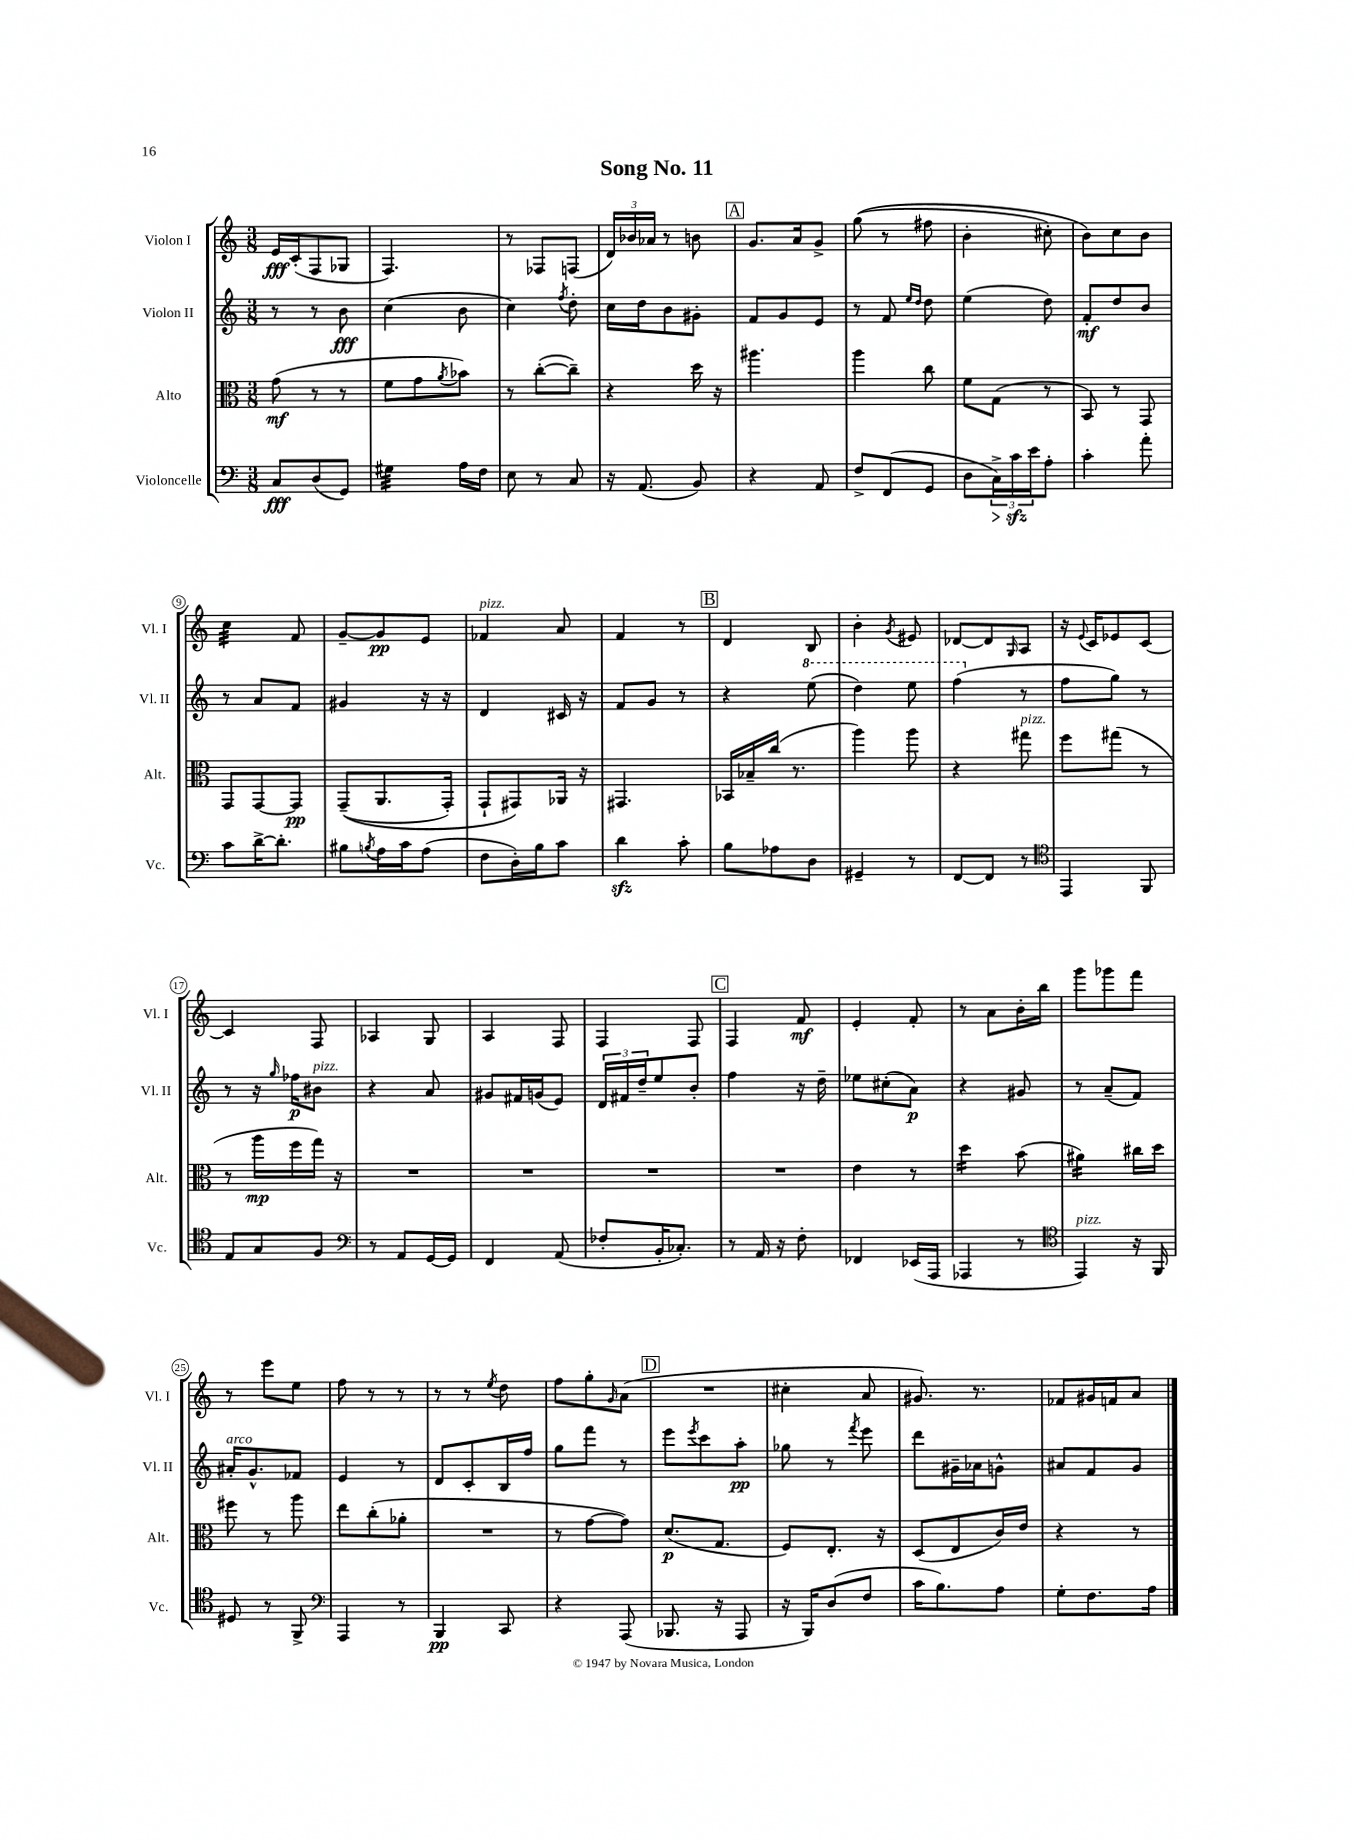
\header { title = "Song No. 11" }
<<
\new StaffGroup <<
\new Staff = "s0" \with { instrumentName = "Violon I" shortInstrumentName = "Vl. I" } {
    \clef treble \key c \major \numericTimeSignature \time 3/8
    e'16\fff c'16-.( f8 ges8 |
    f4.) |
    r8 fes8 f8( |
    \tuplet 3/2 { d'16) bes'16 aes'16 } r8 b'8 |
    \mark \markup { \box "A" } g'8. a'16 g'8-> |
    g''8(\( r8 fis''8 |
    b'4-. cis''8-.) |
    b'8\) c''8 b'8 |
    c''4:32 f'8 |
    g'8~-- g'8\pp e'8 |
    fes'4^\markup { \italic "pizz." } a'8 |
    f'4 r8 |
    \mark \markup { \box "B" } d'4 b8 |
    b'4-. \acciaccatura { g'8 } eis'8 |
    des'8~ des'8 \grace { g16 } a8 |
    r16 \appoggiatura { e'8 } c'16 ees'8 c'8~ |
    c'4 f8 |
    aes4 g8 |
    a4 f8 |
    f4 f8 |
    \mark \markup { \box "C" } f4 f'8\mf |
    e'4-. f'8-. |
    r8 a'8 b'16-. b''16 |
    g'''8 ges'''8 f'''8 |
    r8 e'''8 e''8 |
    f''8 r8 r8 |
    r8 r8 \acciaccatura { e''8 } d''8 |
    f''8 g''8-. \grace { g'16 } a'8( |
    \mark \markup { \box "D" } R4. |
    cis''4-. a'8 |
    gis'8.) r8. |
    fes'8 gis'16 f'16 a'8 \bar "|." |
}
\new Staff = "s1" \with { instrumentName = "Violon II" shortInstrumentName = "Vl. II" } {
    \clef treble \key c \major \numericTimeSignature \time 3/8
    r8 r8 b'8\fff |
    c''4( b'8 |
    c''4) \acciaccatura { f''8 } d''8-. |
    c''16 d''16 b'8 gis'8-. |
    \mark \markup { \box "A" } f'8 g'8 e'8 |
    r8 f'8 \grace { e''16 d''16 } d''8 |
    e''4( d''8) |
    f'8-.\mf d''8 b'8 |
    r8 a'8 f'8 |
    gis'4 r16 r16 |
    d'4 cis'16 r16 |
    f'8 g'8 r8 |
    \mark \markup { \box "B" } r4 \ottava #1 e'''8( |
    d'''4) e'''8 |
    f'''4( \ottava #0 r8 |
    f''8 g''8) r8 |
    r8 r16 \grace { g''16 } fes''16\p bis'8^\markup { \italic "pizz." } |
    r4 a'8 |
    gis'8 fis'16 g'16( e'8) |
    \tuplet 3/2 { d'16 fis'16 d''16-- } e''8 b'8-. |
    \mark \markup { \box "C" } f''4 r16 d''16-- |
    ees''8 cis''8-.( a'8\p) |
    r4 gis'8 |
    r8 a'8--( f'8) |
    ais'16-.^\markup { \italic "arco" } g'8.-^ fes'8 |
    e'4 r8 |
    d'8 c'8-. b16 f''16 |
    g''8 f'''8 r8 |
    \mark \markup { \box "D" } e'''8 \acciaccatura { e'''8 } c'''8 a''8-.\pp |
    ges''8 r8 \acciaccatura { f'''8 } e'''8 |
    d'''8 gis'16-- aes'16 g'8-^ |
    ais'8 f'8 g'8 \bar "|." |
}
\new Staff = "s2" \with { instrumentName = "Alto" shortInstrumentName = "Alt." } {
    \clef alto \key c \major \numericTimeSignature \time 3/8
    g'8\mf( r8 r8 |
    f'8 g'8 \acciaccatura { a'8 } bes'8) |
    r8 c''8~-.( c''8--) |
    r4 d''16 r16 |
    \mark \markup { \box "A" } ais''4. |
    a''4 c''8 |
    f'8 g8( r8 |
    b,8) r8 g,8 |
    g,8 g,8~ g,8\pp |
    g,8--(\( a,8. g,16-.) |
    g,8-! gis,8\) aes,16 r16 |
    gis,4. |
    \mark \markup { \box "B" } bes,16 bes16-- c''16( r8. |
    a''4) a''8 |
    r4 gis''8^\markup { \italic "pizz." } |
    f''8 gis''8( r8 |
    r8 a''16\mp f''16 g''16) r16 |
    R4. |
    R4. |
    R4. |
    \mark \markup { \box "C" } R4. |
    e'4 r8 |
    d''4:16 b'8( |
    ais'4:16) cis''16 d''16 |
    fis''8 r8 a''8 |
    e''8 c''8-.( aes'8-. |
    R4. |
    r8 g'8~ g'8) |
    \mark \markup { \box "D" } d'8.\p( g8. |
    f8) e8.-. r16 |
    d8( e8 c'16) e'16 |
    r4 r8 \bar "|." |
}
\new Staff = "s3" \with { instrumentName = "Violoncelle" shortInstrumentName = "Vc." } {
    \clef bass \key c \major \numericTimeSignature \time 3/8
    c8\fff d8( g,8) |
    gis4:32 a16 f16 |
    e8 r8 c8 |
    r16 a,8.( b,8) |
    \mark \markup { \box "A" } r4 a,8 |
    f8-> f,8( g,8 |
    d8 \tuplet 3/2 { c16->\>) c'16\sfz\! e'16 } a8-. |
    c'4-. a'8-. |
    c'8 d'16~-> d'8.-. |
    bis8 \acciaccatura { b8 } a16 c'16 a8( |
    f8 d16-.) b16 c'8 |
    d'4\sfz c'8-. |
    \mark \markup { \box "B" } b8 aes8 d8 |
    gis,4-- r8 |
    f,8~ f,8 r8 |
    \clef tenor e,4 f,8 |
    e8 g8 f8 |
    \clef bass r8 a,8 g,16~ g,16 |
    f,4 a,8( |
    fes8-. b,16-. ces8.-.) |
    \mark \markup { \box "C" } r8 a,16 r16 f8-. |
    fes,4 ees,16( a,,16 |
    aes,,4 r8 |
    \clef tenor e,4^\markup { \italic "pizz." }) r16 f,16 |
    dis8 r8 f,8-> |
    \clef bass a,,4 r8 |
    b,,4\pp c,8 |
    r4 a,,8( |
    \mark \markup { \box "D" } bes,,8. r16 a,,8 |
    r16 b,,16) d8( f8 |
    c'16 b8.) a8 |
    g8-. f8. a16 \bar "|." |
}
>>
>>
\layout { \context { \Score \override BarNumber.stencil = #(make-stencil-circler 0.1 0.3 ly:text-interface::print) } }
